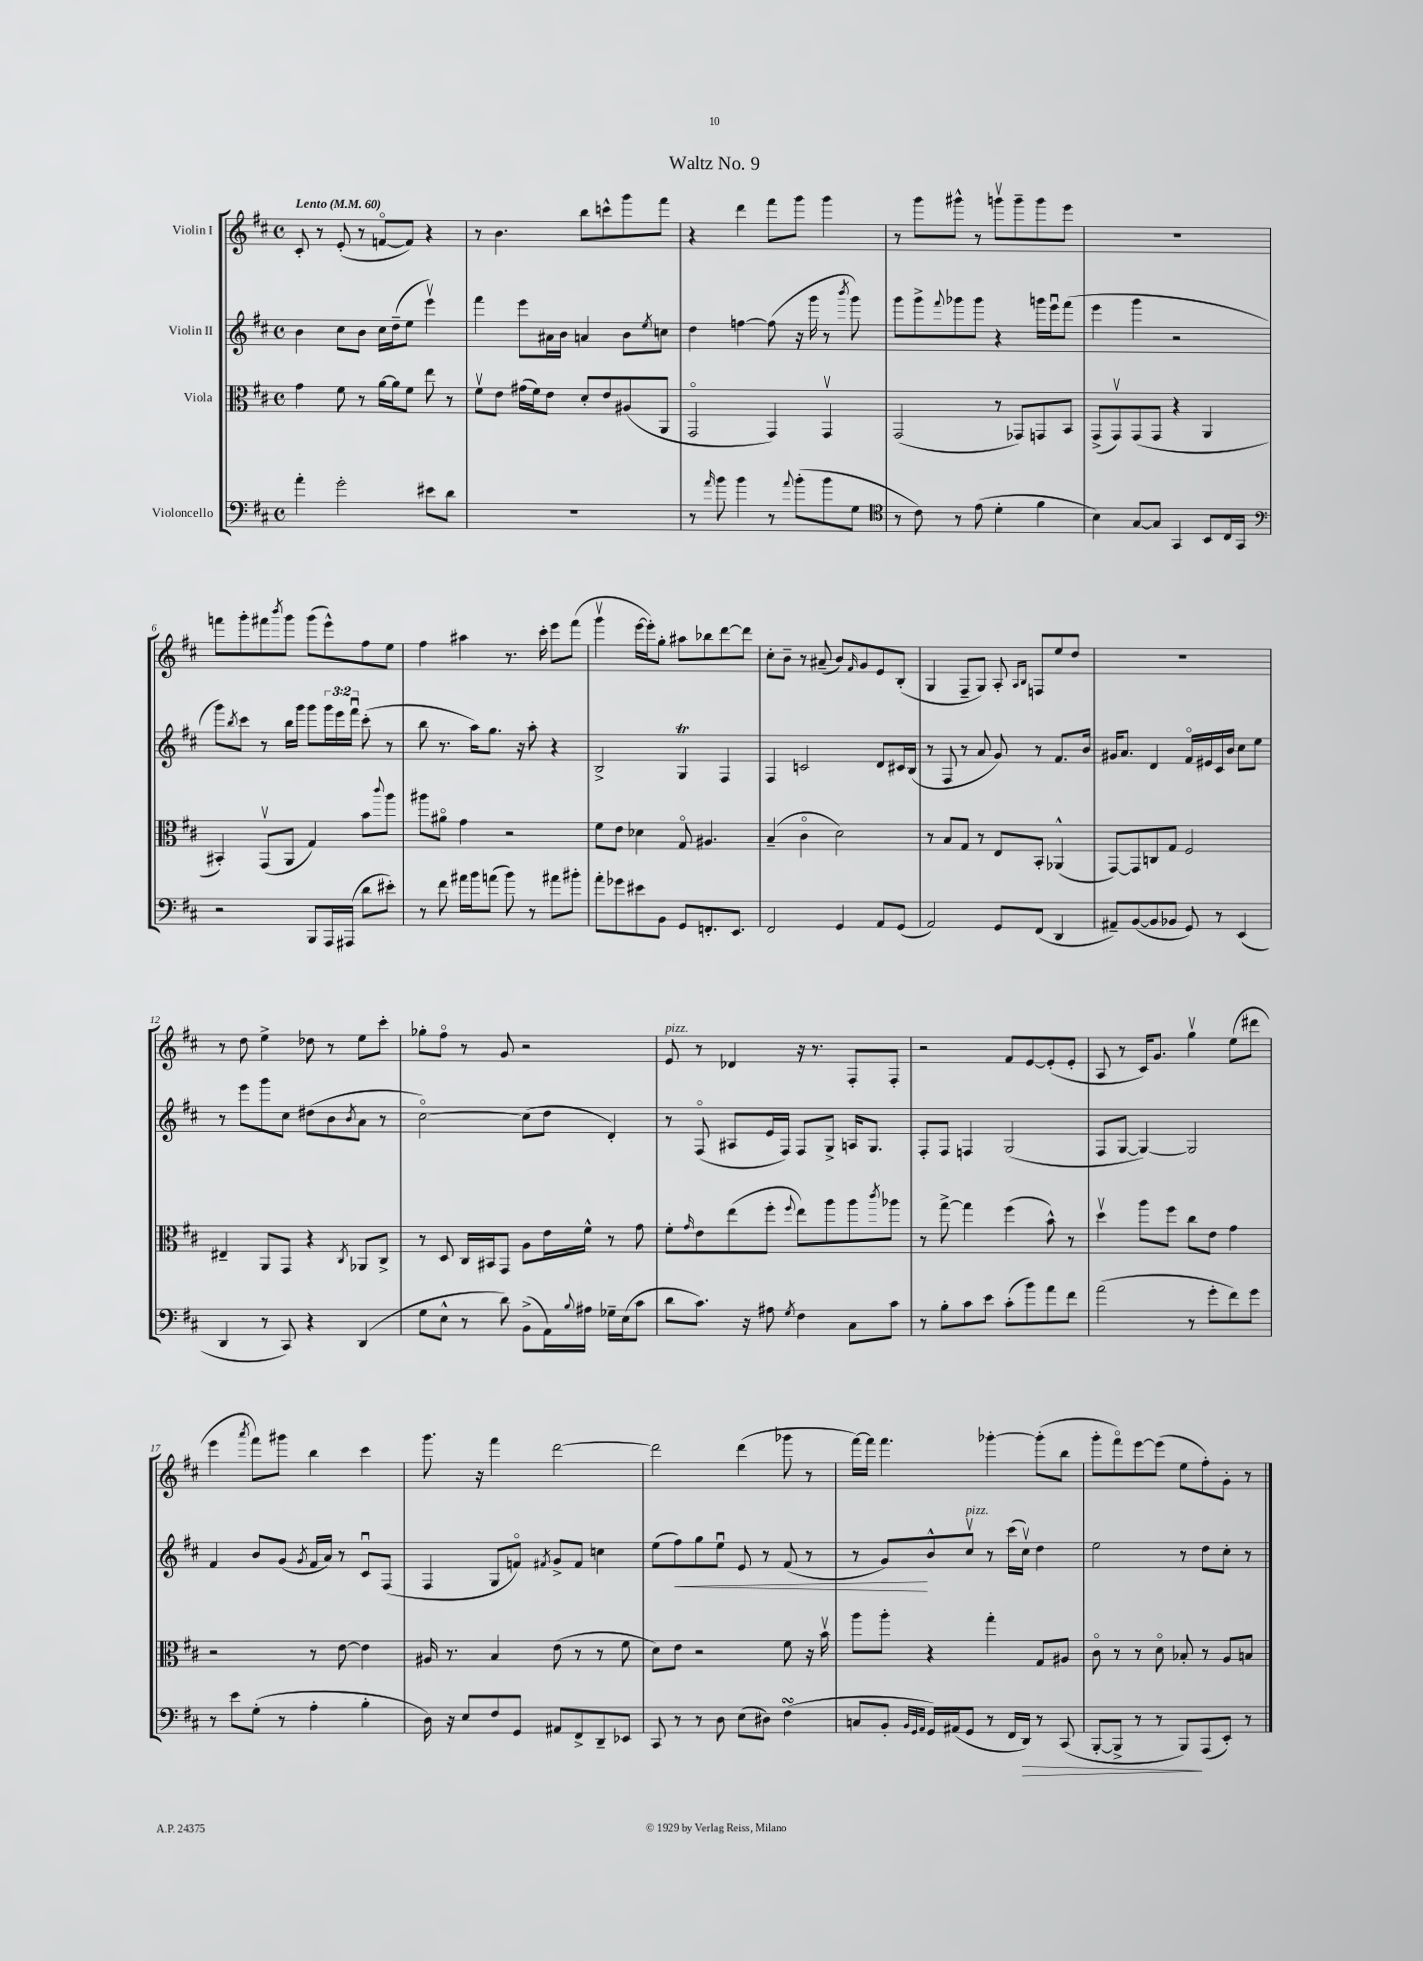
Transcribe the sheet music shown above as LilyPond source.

\header { title = "Waltz No. 9" }
<<
\new StaffGroup <<
\new Staff = "s0" \with { instrumentName = "Violin I" } {
    \clef treble \key d \major \defaultTimeSignature \time 4/4 \tempo "Lento" 4 = 60
    cis'8-. r8 e'8-.( r8 f'8~\flageolet f'8) r4 |
    r8 b'4. b''8 c'''8-^ g'''8 fis'''8 |
    r4 d'''4 fis'''8 g'''8 g'''4 |
    r8 g'''8 gis'''8-^ r8 g'''8\upbow g'''8-- g'''8 e'''8 |
    R1 |
    f'''8 g'''8-. fis'''8 \acciaccatura { b'''8 } g'''8 g'''8( e'''8-^) fis''8 e''8 |
    fis''4 ais''4 r8. cis'''16-. e'''8 fis'''8( |
    g'''4\upbow e'''16~ e'''16-.) g''8-. ais''8 bes''8 d'''8~ d'''8 |
    cis''8-. b'8-- r8 ais'8--( b'8) \grace { fis'16 } g'8 e'8 b8-.( |
    g4 fis8-- g8) a8-. \grace { a16 b16 } f8 e''8 d''8 |
    R1 |
    r8 d''8 e''4-> des''8 r8 e''8 cis'''8-. |
    ges''8-. fis''8\flageolet r8 g'8 r2 |
    e'8^\markup { \italic "pizz." } r8 des'4 r16 r8. fis8-. fis8-. |
    r2 fis'8 e'8~ e'8-.( e'8-. |
    a8 r8 cis'16) g'8. g''4\upbow e''8( dis'''8 |
    e'''4 \acciaccatura { a'''8 } fis'''8) gis'''8 b''4 cis'''4 |
    g'''8. r16 fis'''4 d'''2~ |
    d'''2 d'''4( ges'''8 r8 |
    fis'''16~) fis'''16 fis'''4. ges'''4~-. ges'''8-.( b''8 |
    g'''8-. fis'''8\flageolet) e'''8~ e'''8( e''8 fis''8-.) g'8-. r8 \bar "|." |
}
\new Staff = "s1" \with { instrumentName = "Violin II" } {
    \clef treble \key d \major \defaultTimeSignature \time 4/4 \override Staff.TupletNumber.text = #tuplet-number::calc-fraction-text
    b'4 cis''8 b'8 cis''16 d''16--( e''8 e'''4\upbow) |
    fis'''4 e'''8 ais'16 b'16 a'4 b'8 \acciaccatura { e''8 } c''8 |
    d''4 f''4~ f''8( r16 g'''16 r8 \acciaccatura { b'''8 } g'''8) |
    g'''8 g'''8-> \appoggiatura { fis'''8 } ges'''8 ges'''8 r4 g'''16 e'''16\downbow fis'''8( |
    e'''4 g'''4 r2 |
    g'''8) \acciaccatura { b''8 } cis'''8 r8 b''16 g'''16 g'''8 \tuplet 3/2 { g'''16 e'''16 fis'''16\downbow } cis'''8-.( r8 |
    b''8 r8. a''16) g''8. r16 a''8-. r4 |
    b2-> g4\trill fis4 |
    fis4 c'2 d'8 cis'16 b16( |
    r8 fis8 r8 a'8 g'8) r8 fis'8. b'16 |
    gis'16 a'8. d'4 fis'16\flageolet eis'16 cis'16 b'16 cis''8 e''8 |
    r8 e'''8 g'''8 cis''8 dis''8( b'8 \acciaccatura { b'8 } a'8 r8 |
    cis''2~\flageolet) cis''8( d''8 d'4-.) |
    r8 fis8\flageolet( ais8 e'16 fis16) fis8 g8-> a16 g8. |
    fis8-. fis8 f4 g2( |
    fis8 g8~ g4~) g2 |
    fis'4 b'8 g'8( \acciaccatura { g'8 } fis'16 a'16) r8 cis'8\downbow fis8( |
    fis4 g8 f'8\flageolet) \acciaccatura { fis'8 } g'8-> fis'8 c''4 |
    e''8( fis''8\<) g''8 e''8\downbow e'8 r8 fis'8( r8 |
    r8 g'8\!) b'8-^ cis''8\upbow^\markup { \italic "pizz." } r8 cis'''16( cis''16\upbow) d''4 |
    e''2 r8 d''8 cis''8-. r8 \bar "|." |
}
\new Staff = "s2" \with { instrumentName = "Viola" } {
    \clef alto \key d \major \defaultTimeSignature \time 4/4
    g'4 fis'8 r8 a'16~ a'16 fis'8 e''8 r8 |
    fis'8\upbow e'8 gis'16( fis'16) e'8 d'8-. e'8 ais8( a,8 |
    g,2\flageolet g,4) g,4\upbow |
    g,2( r8 ges,8) g,8 b,8 |
    g,8->( g,8\upbow) g,8( g,8 r4 a,4 |
    bis,4-.) g,8\upbow( a,8 g4) b'8 \appoggiatura { cis'''8 } a''8 |
    ais''8 ais'8\flageolet g'4 r2 |
    fis'8 e'8 des'4 g8\flageolet ais4. |
    b4--( cis'4\flageolet d'2) |
    r8 b8 g8 r8 e8 b,8-. aes,4-^( |
    g,8~) g,8 c8 g8 fis2 |
    eis4-- a,8 g,8 r4 \acciaccatura { cis8 } aes,8 cis8-> |
    r8 d8 cis16 bis,16 g,8 a8 e'16 fis'16-^ r8 g'8 |
    fis'8-. \grace { g'16 } e'8 e''8( fis''8-. \appoggiatura { fis''8 } e''8) a''8 a''8 \acciaccatura { cis'''8 } aes''8 |
    r8 g''8~-> g''4 fis''4( b'8-^) r8 |
    d''4\upbow a''8 fis''8 cis''8 e'8 g'4 |
    r2 r8 e'8~ e'4 |
    ais16 r8. b4 e'8( r8 r8 fis'8 |
    d'8) e'8 r2 fis'8 r16 b'16\upbow |
    a''8 a''8-. r4 g''4-. g8 ais8 |
    cis'8\flageolet r8 r8 d'8\flageolet bes8-. r8 a8 b8 \bar "|." |
}
\new Staff = "s3" \with { instrumentName = "Violoncello" } {
    \clef bass \key d \major \defaultTimeSignature \time 4/4
    a'4-. g'2-. eis'8 d'8 |
    R1 |
    r8 \grace { a'16 } b'8 b'4 r8 \appoggiatura { a'8 } b'8-.( b'8 g8 |
    \clef tenor r8 cis'8) r8 e'8( d'4-. fis'4 |
    b4) g8~ g8 g,4 b,8 cis16 g,16 |
    \clef bass r2 b,,8 a,,16 ais,,16( d'8 eis'8-.) |
    r8 fis'8 ais'16 b'16 a'8( b'8) r8 ais'8 bis'8-. |
    a'8-. ges'8 eis'8 b,8 g,8 f,8.-. e,8. |
    fis,2 g,4 a,8 g,8( |
    a,2) g,8 fis,8( d,4 |
    ais,8--) b,8~( b,8 bes,8 g,8) r8 e,4( |
    d,4 r8 cis,8) r4 d,4( |
    g8 e8-^ r8 d'8) b,8->( a,16) \appoggiatura { b8 } ais16 ges16-- e16( cis'8 |
    d'8 cis'8.) r16 ais8 \acciaccatura { g8 } fis4 cis8 cis'8 |
    r8 b8-. cis'8 e'8 cis'8-.( b'8) a'8 fis'8 |
    a'2( r8 g'8-. fis'8) g'8 |
    r8 e'8 g8-.( r8 a4-. b4-. |
    d16) r16 e8 fis8 g,8 ais,8 fis,8-> d,8-- ees,8 |
    cis,8 r8 r8 d8 e8( dis8) fis4\turn( |
    c8 b,8-. \grace { b,32 g,32 a,32 } g,16) ais,16( g,8 r8 fis,16 d,16\>) r8 cis,8( |
    b,,8~-. b,,8-> r8 r8 b,,8\!) a,,8( e,8-.) r8 \bar "|." |
}
>>
>>
